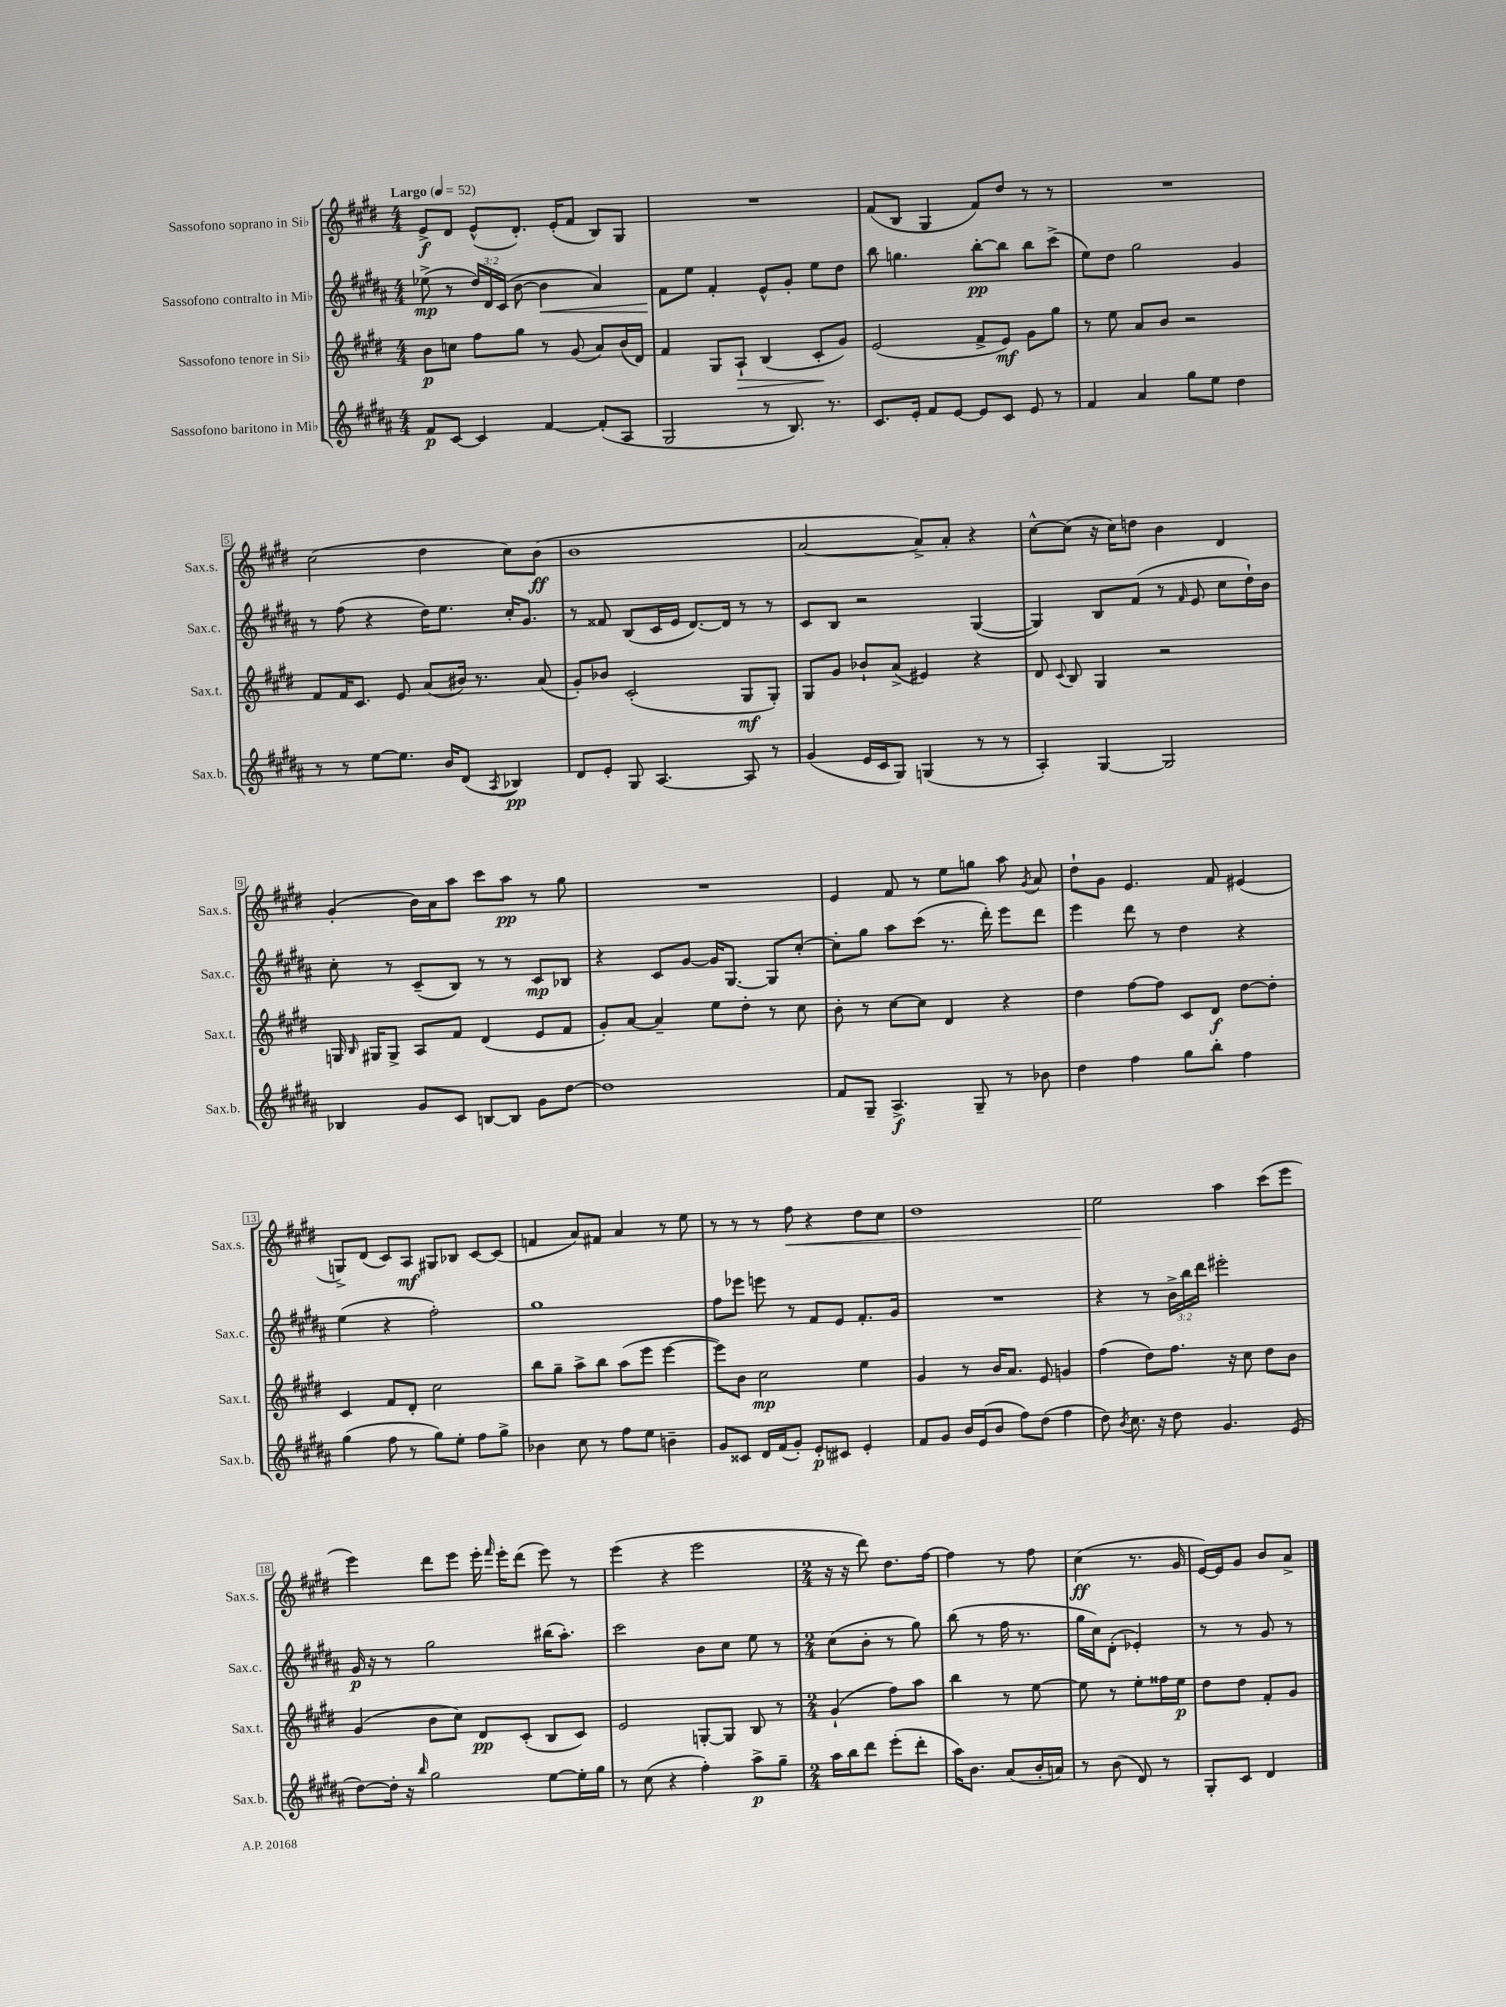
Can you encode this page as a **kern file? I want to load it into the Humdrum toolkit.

**kern	**dynam	**kern	**dynam	**kern	**dynam	**kern	**dynam
*part4	*part4	*part3	*part3	*part2	*part2	*part1	*part1
*staff4	*staff4	*staff3	*staff3	*staff2	*staff2	*staff1	*staff1
*I"Sassofono baritono in Mi♭	*	*I"Sassofono tenore in Si♭	*	*I"Sassofono contralto in Mi♭	*	*I"Sassofono soprano in Si♭	*
*I'Sax.b.	*	*I'Sax.t.	*	*I'Sax.c.	*	*I'Sax.s.	*
*clefG2	*	*clefG2	*	*clefG2	*	*clefG2	*
*k[f#c#g#d#a#]	*	*k[f#c#g#d#]	*	*k[f#c#g#d#a#]	*	*k[f#c#g#d#]	*
*M4/4	*	*M4/4	*	*M4/4	*	*M4/4	*
*MM52	*	*MM52	*	*MM52	*	*MM52	*
=1	=1	=1	=1	=1	=1	=1	=1
!	!	!	!	!	!	!LO:TX:a:B:t=Largo	!
8f#/L	p	8b\L	p	(8ee-X^\	mp	8e^/L	f
[8c#/J	.	8ccn\J	.	8r	.	8d#/J	.
4c#/]	.	8ff#\L	.	24dd#/LL)	.	(8e^^/L	.
.	.	.	.	24d#/	.	.	.
.	.	.	.	(24c#/JJ	.	.	.
.	.	8gg#\J	.	[8b\	.	8.d#'/J)	.
!	!	!	!	!	!LO:HP:b	!	!
[4f#/	.	8r	.	4b\]	<	.	.
.	.	.	.	.	.	(16e'/KL	.
.	.	(8g#/	.	.	.	8f#/J	.
(8f#'/L]	.	8a/L)	.	4a#/)	.	8B/L)	.
8A#/J	.	(16b/L	.	.	.	8G#/J	.
.	.	16d#/JJ)	.	.	.	.	.
=2	=2	=2	=2	=2	=2	=2	=2
2G#/	.	4f#/	.	8f#\L	.	1r	.
.	.	.	.	8ee\J	[	.	.
.	.	8G#/L	.	4f#'/	.	.	.
!	!	!	!LO:HP:b	!	!	!	!
.	.	8A`/J	>	.	.	.	.
8r	.	(4B/	.	8e^^/L	.	.	.
8.B/)	.	.	.	8g#'/J	.	.	.
.	.	8c#'/L	.	8ee\L	.	.	.
8.r	.	.	.	.	.	.	.
.	.	8g#/J)	]	8dd#\J	.	.	.
=3	=3	=3	=3	=3	=3	=3	=3
8.c#/L	.	(2e/	.	8bb\	.	(8f#/L	.
.	.	.	.	4.ggn\	.	8B/J	.
16e'/Jk	.	.	.	.	.	.	.
8f#/L	.	.	.	.	.	4G#/	.
[8e/J	.	.	.	.	.	.	.
8e/L]	.	8f#^/L	.	[8bb'\L	pp	8f#/L)	.
8c#/J	.	8e/J)	mf	8bb\J]	.	8dd#/J	.
8e/	.	8g#\L	.	8bb\L	.	8r	.
8r	.	8gg#\J	.	(8ccc#^\J	.	8r	.
=4	=4	=4	=4	=4	=4	=4	=4
4f#/	.	8r	.	8ee\L)	.	1r	.
.	.	8ee\	.	8dd#\J	.	.	.
4a#/	.	8a/L	.	2gg#\	.	.	.
.	.	8b/J	.	.	.	.	.
8gg#\L	.	2r	.	.	.	.	.
8ee\J	.	.	.	.	.	.	.
4dd#\	.	.	.	4g#/	.	.	.
!!LO:LB:g=z
=5	=5	=5	=5	=5	=5	=5	=5
8r	.	8f#/L	.	8r	.	(2cc#\	.
8r	.	16f#/K	.	(8ff#\	.	.	.
.	.	8.c#/J	.	.	.	.	.
[8ee\L	.	.	.	4r	.	.	.
8.ee\J]	.	8e/	.	.	.	.	.
.	.	(8a/L	.	16dd#\KL)	.	4dd#\	.
16b/KL	.	.	.	8.ee\J	.	.	.
(8d#/J	.	16b#X/Jk)	.	.	.	.	.
.	.	8.r	.	.	.	.	.
8qA#/	.	.	.	.	.	.	.
4B-X/)	pp	.	.	16cc#'/KL	.	8cc#\L)	.
.	.	.	.	8.g#/J	.	.	.
.	.	(8a/	.	.	.	(8b\J	ff
=6	=6	=6	=6	=6	=6	=6	=6
8d#/L	.	8g#'/L)	.	8r	.	1b	.
8e'/J	.	8b-X/J	.	8f##X/	.	.	.
8G#/	.	(2c#'/	.	(8B/L	.	.	.
[4.A#/	.	.	.	16c#/L	.	.	.
.	.	.	.	16e/JJ	.	.	.
.	.	.	.	[8.d#/L)	.	.	.
.	.	.	.	16d#/Jk]	.	.	.
8A#/]	.	8G#/L	mf	8r	.	.	.
8r	.	8G#'/J)	.	8r	.	.	.
=7	=7	=7	=7	=7	=7	=7	=7
(4g#/	.	8G#/L	.	8c#/L	.	[2a/	.
.	.	8g#/J	.	8B/J	.	.	.
16e/LL	.	8b-X`/L	.	2r	.	.	.
16c#/J	.	.	.	.	.	.	.
8G#/J)	.	(8a^/J	.	.	.	.	.
(4Gn/	.	4e#X/)	.	.	.	8a^/L])	.
.	.	.	.	.	.	8a'/J	.
8r	.	4r	.	([4G#/	.	4r	.
8r	.	.	.	.	.	.	.
=8	=8	=8	=8	=8	=8	=8	=8
4A#'/)	.	8d#/	.	4G#/])	.	[8cc#^^\L	.
.	.	8qqc#/	.	.	.	.	.
.	.	8B/	.	.	.	(8cc#\J]	.
[4G#/	.	4G#/	.	8B/L	.	16r	.
.	.	.	.	.	.	16cc#\KL)	.
.	.	.	.	(8f#/J	.	8ddn\J	.
2G#/]	.	2r	.	8r	.	4b\	.
.	.	.	.	16qqf#/	.	.	.
.	.	.	.	8e/	.	.	.
.	.	.	.	8cc#\L	.	4d#/	.
.	.	.	.	16dd#`\L)	.	.	.
.	.	.	.	16b\JJ	.	.	.
!!LO:LB:g=z
=9	=9	=9	=9	=9	=9	=9	=9
4B-X/	.	16Gn/	.	8cc#'\	.	(4g#'/	.
.	.	16qqB/	.	.	.	.	.
.	.	16G#X/KL	.	.	.	.	.
.	.	8G#^/J	.	8r	.	.	.
8g#/L	.	8A/L	.	(8c#~/L	.	16b\LL)	.
.	.	.	.	.	.	16a\J	.
8c#/J	.	8f#/J	.	8B/J)	.	8aa\J	.
[8Bn/L	.	(4d#/	.	8r	.	8ccc#\L	.
8B/J]	.	.	.	8r	.	8aa\J	pp
8g#\L	.	8e/L	.	8c#/L	mp	8r	.
[8dd#\J	.	8f#/J	.	8B-X/J	.	8gg#\	.
=10	=10	=10	=10	=10	=10	=10	=10
1dd#]	.	8g#'/L)	.	4r	.	1r	.
.	.	[8a/J	.	.	.	.	.
.	.	4a~/]	.	8c#/L	.	.	.
.	.	.	.	[8g#/J	.	.	.
.	.	8ee\L	.	16g#/KL]	.	.	.
.	.	.	.	[8.G#/J	.	.	.
.	.	8dd#'\J	.	.	.	.	.
.	.	8r	.	8G#/L]	.	.	.
.	.	8cc#\	.	[8cc#'/J	.	.	.
=11	=11	=11	=11	=11	=11	=11	=11
8f#/L	.	8b'\	.	8cc#'\L]	.	4e/	.
8G#~/J	.	8r	.	8gg#\J	.	.	.
4.A#^/	f	[8cc#\L	.	8aa#\L	.	8f#/	.
.	.	8cc#\J]	.	(8ccc#\J	.	8r	.
.	.	4d#/	.	8.r	.	8ee\L	.
8G#~/	.	.	.	.	.	8ggn\J	.
.	.	.	.	16ddd#'\)	.	.	.
8r	.	4r	.	8eee\L	.	8aa\	.
.	.	.	.	.	.	8qg#/	.
8b-X\	.	.	.	8ddd#\J	.	8a/	.
=12	=12	=12	=12	=12	=12	=12	=12
4dd#\	.	4dd#\	.	4eee\	.	8dd#`\L	.
.	.	.	.	.	.	8g#\J	.
4ff#\	.	[8ff#\L	.	8ddd#\	.	4.e/	.
.	.	8ff#\J]	.	8r	.	.	.
8gg#\L	.	8c#/L	.	4dd#\	.	.	.
8bb'\J	.	8d#/J	f	.	.	8f#/	.
4ff#\	.	[8dd#\L	.	4r	.	(4e#X/	.
.	.	8dd#'\J]	.	.	.	.	.
!!LO:LB:g=z
=13	=13	=13	=13	=13	=13	=13	=13
(4gg#\	.	4c#/	.	(4ee\	.	8Gn^/L)	.
.	.	.	.	.	.	(8d#/J	.
8ff#\	.	8f#/L	.	4r	.	8c#/L)	.
8r	.	8d#'/J	.	.	.	8A/J	mf
8gg#\L)	.	2cc#\	.	2ff#'\)	.	8G#X/L	.
8ee'\J	.	.	.	.	.	8B-X/J	.
8ff#\L	.	.	.	.	.	[8c#/L	.
8gg#^\J	.	.	.	.	.	(8c#/J]	.
=14	=14	=14	=14	=14	=14	=14	=14
4b-X\	.	8bb\L	.	1gg#	.	4fn/	.
.	.	8gg#~\J	.	.	.	.	.
8cc#\	.	8aa^\L	.	.	.	8a/L)	.
8r	.	8bb\J	.	.	.	8f#X/J	.
8ff#\L	.	(8aa\L	.	.	.	4a/	.
8ee\J	.	8eee\J	.	.	.	.	.
4bn~\	.	[4eee\	.	.	.	8r	.
.	.	.	.	.	.	8ee\	.
=15	=15	=15	=15	=15	=15	=15	=15
8g#/L	.	8eee\L])	.	8ff#\L	.	8r	.
8c##X/J	.	8b\J	.	8eee-X\J	.	8r	.
16d#/LL	.	2cc#\	mp	8eeen\	.	8r	.
(16f#/J	.	.	.	.	.	.	.
!	!	!	!	!	!	!	!LO:HP:b
8g#'/J)	.	.	.	8r	.	8ff#\	<
8e'/L	p	.	.	8f#/L	.	4r	.
8c#X/J	.	.	.	8e/J	.	.	.
4e'/	.	4ee\	.	8.f#'/L	.	8dd#\L	.
.	.	.	.	.	.	8cc#\J	.
.	.	.	.	16g#/Jk	.	.	.
=16	=16	=16	=16	=16	=16	=16	=16
8f#/L	.	4g#/	.	1r	.	1dd#	.
8g#/J	.	.	.	.	.	.	.
16b/LL	.	8r	.	.	.	.	.
(16e/J	.	.	.	.	.	.	.
8b/J	.	16b/KL	.	.	.	.	.
.	.	8.a/J	.	.	.	.	.
8ff#\L)	.	.	.	.	.	.	.
(8dd#\J	.	8e/	.	.	.	.	.
4ff#\	.	4gn/	.	.	.	.	.
=17	=17	=17	=17	=17	=17	=17	=17
8dd#\)	.	(4ff#\	.	4r	.	2ee\	.
8qb/	.	.	.	.	.	.	.
8.cc#\	.	.	.	.	.	.	.
.	.	8dd#\L)	.	8r	.	.	.
16r	.	.	.	.	.	.	.
8dd#\	.	8.ff#\J	.	24b^\LL	.	.	.
.	.	.	.	24bb\	.	.	.
.	.	.	.	24ddd#\JJ	.	.	.
4.g#/	.	.	.	2eee#X'\	.	4aa\	[
.	.	16r	.	.	.	.	.
.	.	8cc#\	.	.	.	.	.
.	.	8dd#\L	.	.	.	(8ccc#\L	.
(8e/	.	8b\J	.	.	.	8eee\J	.
!!LO:LB:g=z
=18	=18	=18	=18	=18	=18	=18	=18
[8dd#\L)	.	(4g#/	.	16g#/	p	4eee\)	.
.	.	.	.	16r	.	.	.
16dd#'\Jk]	.	.	.	8r	.	.	.
16r	.	.	.	.	.	.	.
16qqbb/	.	.	.	.	.	.	.
2gg#\	.	8b\L	.	2gg#\	.	8ddd#\L	.
.	.	8cc#\J)	.	.	.	8eee\J	.
.	.	8d#/L	pp	.	.	16eee'\	.
.	.	.	.	.	.	16qqfff#/	.
.	.	.	.	.	.	16eee'\KL	.
.	.	(8c#'/J	.	.	.	(8ddd#\J	.
[8ee\L	.	8B/L	.	(16bb#X\KL	.	8eee\)	.
.	.	.	.	8.aa#'\J)	.	.	.
16ee'\L]	.	8c#/J)	.	.	.	8r	.
16gg#\JJ	.	.	.	.	.	.	.
=19	=19	=19	=19	=19	=19	=19	=19
8r	.	2e/	.	2ccc#\	.	(4eee\	.
(8cc#\	.	.	.	.	.	.	.
4r	.	.	.	.	.	4r	.
4ff#'\)	.	[8Gn'/L	.	8b\L	.	2eee\	.
.	.	8G/J]	.	8cc#\J	.	.	.
8aa#^\L	p	8B/	.	8ee\	.	.	.
8gg#~\J	.	8r	.	8r	.	.	.
=20	=20	=20	=20	=20	=20	=20	=20
*M2/4	*	*M2/4	*	*M2/4	*	*M2/4	*
16aa#\LL	.	(4g#`/	.	(8cc#\L	.	16r	.
16bb\J	.	.	.	.	.	16r	.
8ddd#\J	.	.	.	8b'\J	.	8ddd#\)	.
(8eee'\L	.	8ff#\L)	.	8r	.	8.dd#\L	.
8ddd#'\J	.	8aa\J	.	8gg#\)	.	.	.
.	.	.	.	.	.	[16ff#\Jk	.
=21	=21	=21	=21	=21	=21	=21	=21
16aa#\KL)	.	4bb\	.	(8bb\	.	4ff#\]	.
8.b\J	.	.	.	.	.	.	.
.	.	.	.	8r	.	.	.
(8a#/L	.	8r	.	16ff#\	.	8r	.
.	.	.	.	8.r	.	.	.
16b'/L	.	[8ee\	.	.	.	8ff#\	.
16an/JJ)	.	.	.	.	.	.	.
=22	=22	=22	=22	=22	=22	=22	=22
8r	.	8ee\]	.	16gg#\LL	.	(4cc#\	ff
.	.	.	.	16cc#\J)	.	.	.
(8b\	.	8r	.	(8d#'\J	.	.	.
8d#/)	.	8ee'\L	.	4e-X'/)	.	8.r	.
8r	.	16ff##X\L	.	.	.	.	.
.	.	16ee\JJ	p	.	.	16g#/	.
=23	=23	=23	=23	=23	=23	=23	=23
8G#'/L	.	8dd#\L	.	8r	.	[16e/LL)	.
.	.	.	.	.	.	16e/J]	.
8c#/J	.	8dd#\J	.	8r	.	8g#/J	.
4d#/	.	8f#'/L	.	8g#/	.	8b/L	.
.	.	8g#/J	.	8r	.	8a^/J	.
==	==	==	==	==	==	==	==
*-	*-	*-	*-	*-	*-	*-	*-
